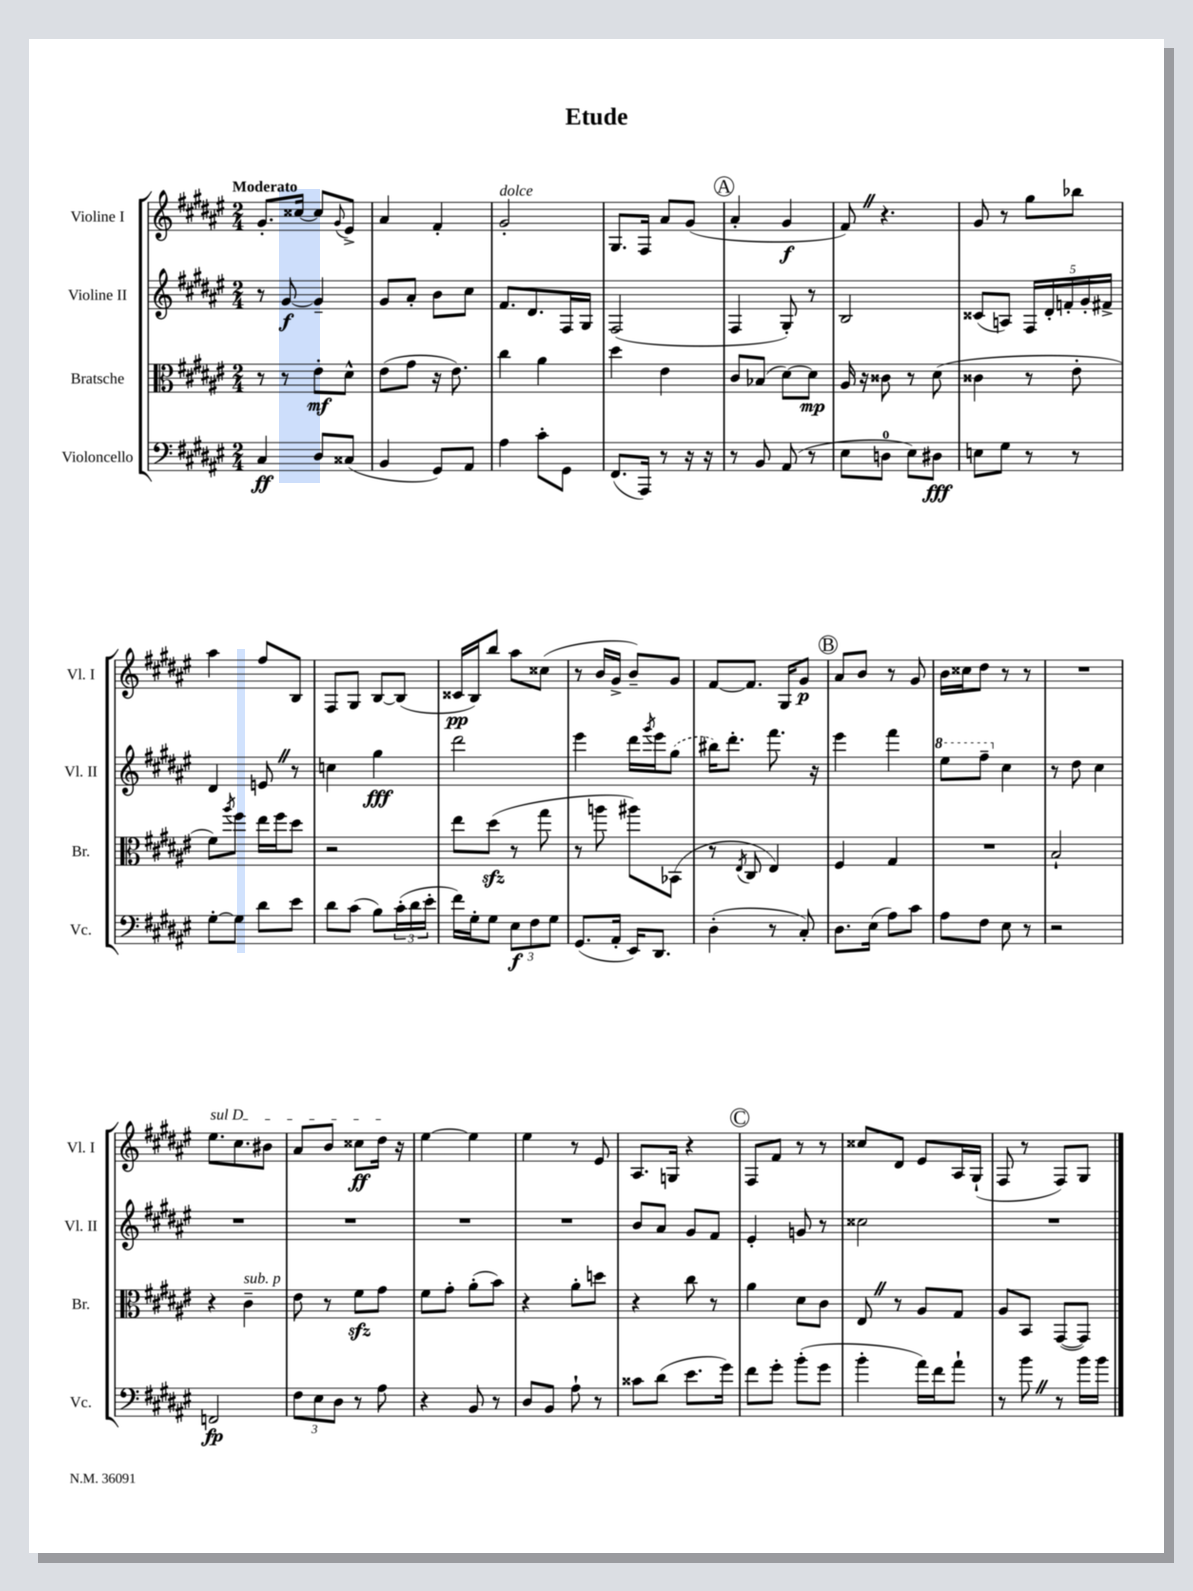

**kern	**dynam	**kern	**dynam	**kern	**dynam	**kern	**dynam
*part4	*part4	*part3	*part3	*part2	*part2	*part1	*part1
*staff4	*staff4	*staff3	*staff3	*staff2	*staff2	*staff1	*staff1
*I"Violoncello	*	*I"Bratsche	*	*I"Violine II	*	*I"Violine I	*
*I'Vc.	*	*I'Br.	*	*I'Vl. II	*	*I'Vl. I	*
*clefF4	*	*clefC3	*	*clefG2	*	*clefG2	*
*k[f#c#g#d#a#e#]	*	*k[f#c#g#d#a#e#]	*	*k[f#c#g#d#a#e#]	*	*k[f#c#g#d#a#e#]	*
*M2/4	*	*M2/4	*	*M2/4	*	*M2/4	*
=1	=1	=1	=1	=1	=1	=1	=1
!	!	!	!	!	!	!LO:TX:a:B:t=Moderato	!
4C#/	ff	8r	.	8r	.	8.g#'/L	.
.	.	8r	.	[8g#/	f	.	.
.	.	.	.	.	.	[16cc##X/Jk	.
8D#/L	.	8e#'\L	mf	4g#~/]	.	8cc##/L]	.
.	.	.	.	.	.	8qqg#/	.
(8C##X/J	.	8d#^^\J	.	.	.	8e#^/J	.
=2	=2	=2	=2	=2	=2	=2	=2
4BB/	.	(8e#\L	.	8g#/L	.	4a#/	.
.	.	8g#\J	.	8a#'/J	.	.	.
8GG#/L)	.	16r	.	8b\L	.	4f#'/	.
.	.	8.e#\)	.	.	.	.	.
8AA#/J	.	.	.	8cc#\J	.	.	.
=3	=3	=3	=3	=3	=3	=3	=3
!	!	!	!	!	!	!LO:TX:a:i:t=dolce	!
4A#\	.	4cc#\	.	8.f#/L	.	2g#'/	.
.	.	.	.	8.d#/	.	.	.
8c#'\L	.	4a#\	.	.	.	.	.
8GG#\J	.	.	.	16F#/L	.	.	.
.	.	.	.	16G#/JJ	.	.	.
=4	=4	=4	=4	=4	=4	=4	=4
(8.FF#/L	.	4dd#\	.	(2F#/	.	8.G#/L	.
16AAA#/Jk)	.	.	.	.	.	16F#/Jk	.
8r	.	4e#\	.	.	.	8a#/L	.
16r	.	.	.	.	.	(8g#/J	.
16r	.	.	.	.	.	.	.
!!LO:REH:place=s1:t=A
=5	=5	=5	=5	=5	=5	=5	=5
8r	.	8c#/L	.	4F#/	.	4a#'/	.
8BB/	.	(8B-X/J	.	.	.	.	.
(8AA#/	.	[8d#\L)	.	8G#'/)	.	4g#/	f
8r	.	8d#\J]	mp	8r	.	.	.
=6	=6	=6	=6	=6	=6	=6	=6
8E#\L	.	16A#/	.	2B/	.	8f#Z/)	.
.	.	16r	.	.	.	.	.
8Dn\J	.	8c##X\	.	.	.	4.r	.
8E#\L)	.	8r	.	.	.	.	.
8D#X\J	fff	(8d#\	.	.	.	.	.
=7	=7	=7	=7	=7	=7	=7	=7
8En\L	.	4c##X\	.	(8c##X/L	.	8g#/	.
8G#\J	.	.	.	8An/J)	.	8r	.
8r	.	8r	.	20F#/LL	.	8gg#\L	.
.	.	.	.	20d#'/	.	.	.
.	.	.	.	20fn'/	.	.	.
8r	.	8e#'\	.	.	.	8bb-X\J	.
.	.	.	.	20g#'/	.	.	.
.	.	.	.	20f#X^/JJ	.	.	.
!!LO:LB:g=z
=8	=8	=8	=8	=8	=8	=8	=8
[8G#'\L	.	8f#\L)	.	4d#/	.	4aa#\	.
.	.	8qaa#/	.	.	.	.	.
8G#\J]	.	8ff#\J	.	.	.	.	.
8d#\L	.	16ee#\LL	.	8enZ/	.	8ff#/L	.
.	.	16ff#\J	.	.	.	.	.
8e#\J	.	8dd#\J	.	8r	.	8B/J	.
=9	=9	=9	=9	=9	=9	=9	=9
8d#\L	.	2r	.	4ccn\	.	8F#/L	.
(8c#\J	.	.	.	.	.	8G#/J	.
8B\L)	.	.	.	4gg#\	fff	[8B/L	.
(24c#'\L	.	.	.	.	.	(8B/J]	.
24d#\	.	.	.	.	.	.	.
24e#'\JJ	.	.	.	.	.	.	.
=10	=10	=10	=10	=10	=10	=10	=10
16f#\LL)	.	8ee#\L	.	2ddd#\	.	16c##X/LL	pp
16G#'\J	.	.	.	.	.	16B/J)	.
8G#\J	.	(8dd#zz\J	.	.	.	8bb/J	.
12E#\L	f	8r	.	.	.	8aa#\L	.
12F#\	.	.	.	.	.	.	.
.	.	8gg#\	.	.	.	(8cc##X\J	.
12G#\J	.	.	.	.	.	.	.
=11	=11	=11	=11	=11	=11	=11	=11
(8.GG#/L	.	8r	.	4eee#\	.	8r	.
.	.	8aan\	.	.	.	16b/LL	.
16AA#'/Jk	.	.	.	.	.	16g#^/JJ	.
16EE#/KL)	.	8aa#X\L)	.	16ddd#\LL	.	8b~/L)	.
.	.	.	.	8qggg#/	.	.	.
8.DD#/J	.	.	.	16eee#\J	.	.	.
.	.	(8BB-X\J	.	(8gg#\J	.	8g#/J	.
=12	=12	=12	=12	=12	=12	=12	=12
(4D#'\	.	8r	.	16bb#X\KL)	.	[8f#/L	.
.	.	.	.	8.ddd#'\J	.	.	.
.	.	8qE#/	.	.	.	.	.
.	.	8C#/	.	.	.	8.f#/J]	.
8r	.	4E#/)	.	8.fff#\	.	.	.
.	.	.	.	.	.	16G#/KL	.
8C#'/)	.	.	.	.	.	8g#/J	p
.	.	.	.	16r	.	.	.
!!LO:REH:place=s1:t=B
=13	=13	=13	=13	=13	=13	=13	=13
8.D#\L	.	4F#/	.	4eee#\	.	8a#/L	.
.	.	.	.	.	.	8b/J	.
(16E#\Jk	.	.	.	.	.	.	.
8A#\L)	.	4G#/	.	4fff#\	.	8r	.
8c#\J	.	.	.	.	.	8g#/	.
=14	=14	=14	=14	=14	=14	=14	=14
*	*	*	*	*8va	*	*	*
8A#\L	.	2r	.	8eee#\L	.	16b\LL	.
.	.	.	.	.	.	16cc##X\J	.
8F#\J	.	.	.	8fff#~\J	.	8dd#\J	.
*	*	*	*	*X8va	*	*	*
8E#\	.	.	.	4cc#\	.	8r	.
8r	.	.	.	.	.	8r	.
=15	=15	=15	=15	=15	=15	=15	=15
2r	.	2B`/	.	8r	.	2r	.
.	.	.	.	8dd#\	.	.	.
.	.	.	.	4cc#\	.	.	.
!!LO:LB:g=z
=16	=16	=16	=16	=16	=16	=16	=16
!	!	!	!	!	!	!LO:TX:a:i:t=sul D	!
2FFn/	fp	4r	.	2r	.	8.ee#\L	.
.	.	.	.	.	.	8.cc#\	.
!	!	!LO:TX:a:i:t=sub. p	!	!	!	!	!
.	.	4c#~\	.	.	.	.	.
.	.	.	.	.	.	8b#X\J	.
=17	=17	=17	=17	=17	=17	=17	=17
12F#\L	.	8e#\	.	2r	.	8a#/L	.
12E#\	.	.	.	.	.	.	.
.	.	8r	.	.	.	8b/J	.
12D#\J	.	.	.	.	.	.	.
8r	.	8f#zz\L	.	.	.	8cc##X\L	ff
8A#\	.	8g#\J	.	.	.	16dd#\Jk	.
.	.	.	.	.	.	16r	.
=18	=18	=18	=18	=18	=18	=18	=18
4r	.	8f#\L	.	2r	.	[4ee#\	.
.	.	8g#'\J	.	.	.	.	.
8BB/	.	(8a#'\L	.	.	.	4ee#\]	.
8r	.	8b\J)	.	.	.	.	.
=19	=19	=19	=19	=19	=19	=19	=19
8D#/L	.	4r	.	2r	.	4ee#\	.
8BB/J	.	.	.	.	.	.	.
8A#`\	.	8a#'\L	.	.	.	8r	.
8r	.	8ddn\J	.	.	.	8e#/	.
=20	=20	=20	=20	=20	=20	=20	=20
8c##X\L	.	4r	.	8b/L	.	8.A#/L	.
(8d#\J	.	.	.	8a#/J	.	.	.
.	.	.	.	.	.	16Gn/Jk	.
8.e#\L	.	8cc#\	.	8g#/L	.	4r	.
.	.	8r	.	8f#/J	.	.	.
16g#\Jk)	.	.	.	.	.	.	.
!!LO:REH:place=s1:t=C
=21	=21	=21	=21	=21	=21	=21	=21
8f#\L	.	4a#\	.	4e#'/	.	8F#/L	.
8g#'\J	.	.	.	.	.	8f#/J	.
(8b'\L	.	8d#\L	.	8gn/	.	8r	.
8g#\J	.	8c#\J	.	8r	.	8r	.
=22	=22	=22	=22	=22	=22	=22	=22
4b'\	.	8E#Z/	.	2cc##X\	.	8cc##X/L	.
.	.	8r	.	.	.	8d#/J	.
16a#\LL)	.	8A#/L	.	.	.	8e#/L	.
16f#\J	.	.	.	.	.	.	.
8a#`\J	.	8G#/J	.	.	.	16A#/L	.
.	.	.	.	.	.	(16G#`/JJ	.
=23	=23	=23	=23	=23	=23	=23	=23
8r	.	8A#/L	.	2r	.	8F#/	.
8bZ\	.	8BB/J	.	.	.	8r	.
8r	.	([8GG#/L	.	.	.	8F#/L)	.
16b\LL	.	8GG#/J])	.	.	.	8G#/J	.
16b\JJ	.	.	.	.	.	.	.
==	==	==	==	==	==	==	==
*-	*-	*-	*-	*-	*-	*-	*-
